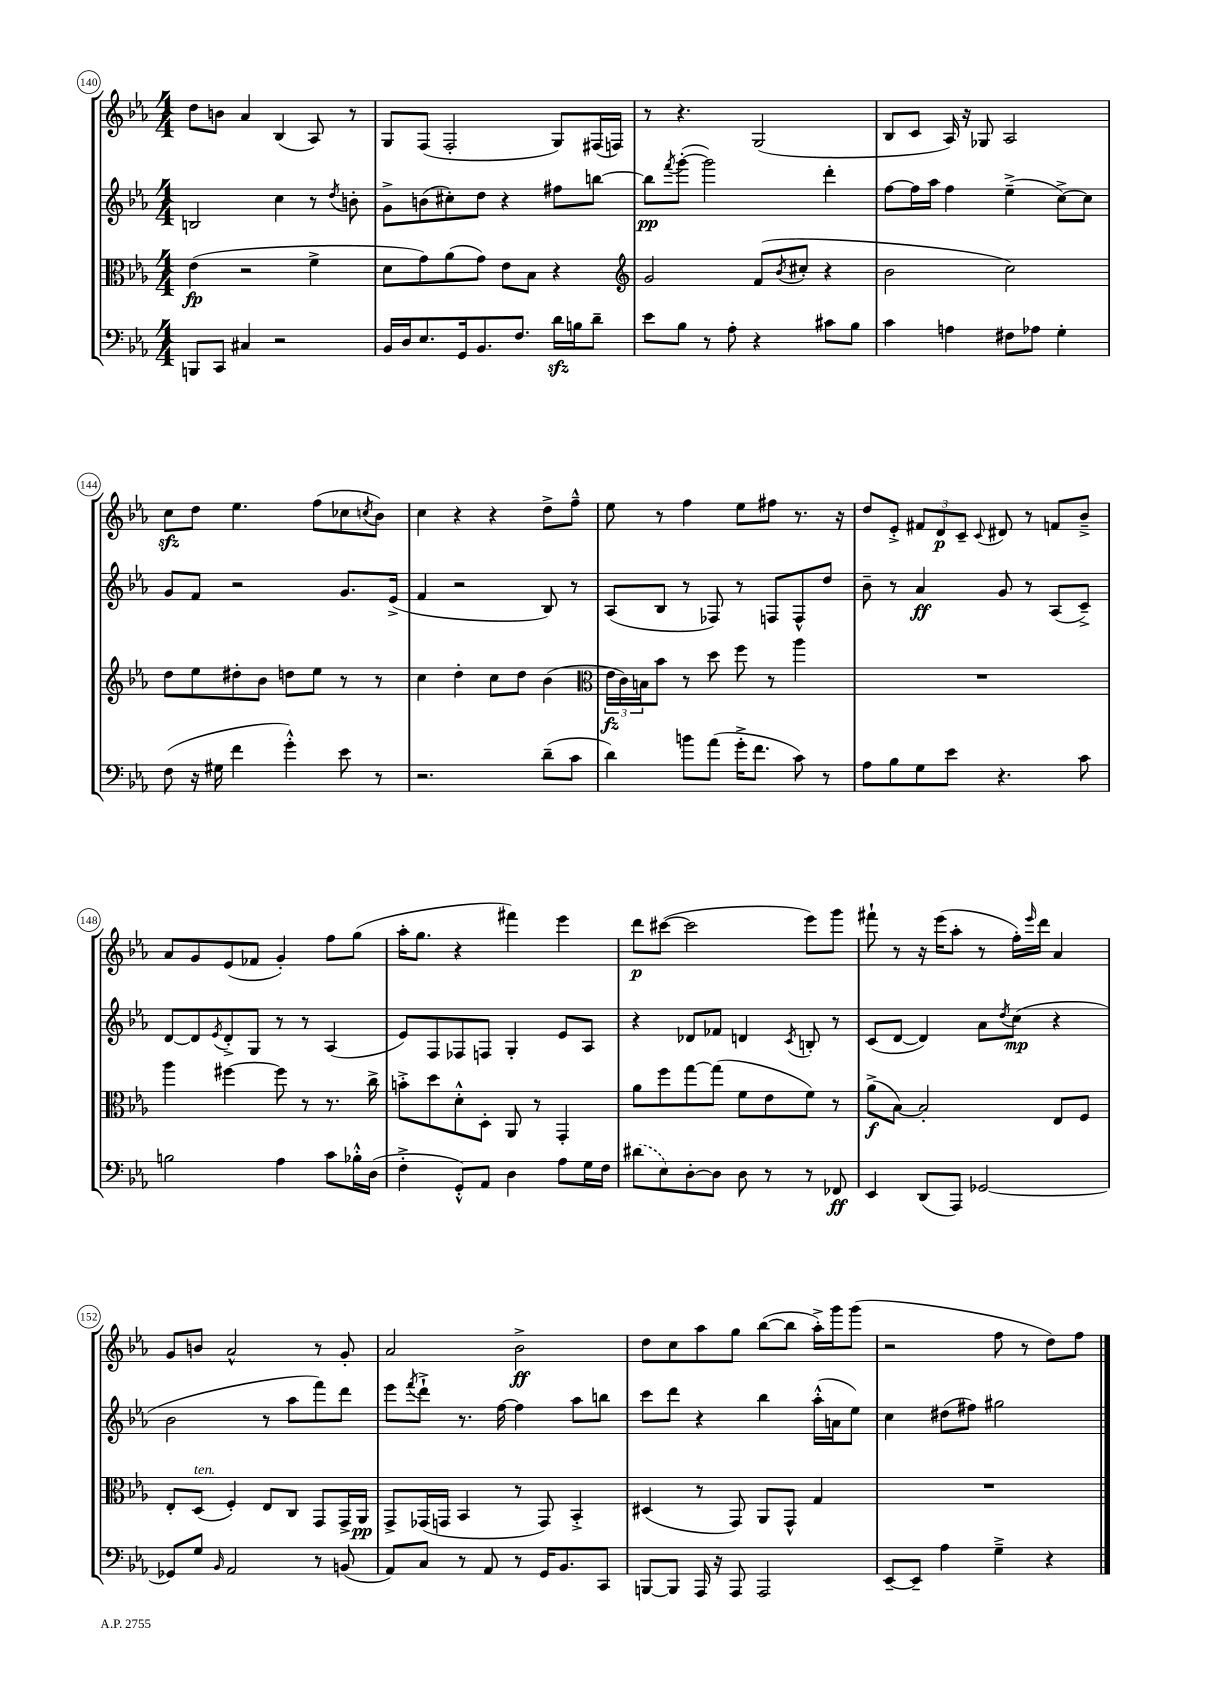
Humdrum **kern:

**kern	**dynam	**kern	**dynam	**kern	**dynam	**kern	**dynam
*part4	*part4	*part3	*part3	*part2	*part2	*part1	*part1
*staff4	*staff4	*staff3	*staff3	*staff2	*staff2	*staff1	*staff1
*clefF4	*	*clefC3	*	*clefG2	*	*clefG2	*
*k[b-e-a-]	*	*k[b-e-a-]	*	*k[b-e-a-]	*	*k[b-e-a-]	*
*M4/4	*	*M4/4	*	*M4/4	*	*M4/4	*
=140	=140	=140	=140	=140	=140	=140	=140
8BBBn/L	.	(4e-\	fp	2Bn/	.	8dd\L	.
8CC/J	.	.	.	.	.	8bn\J	.
4C#X/	.	2r	.	.	.	4a-/	.
2r	.	.	.	4cc\	.	(4B-/	.
.	.	4f^\	.	8r	.	8A-/)	.
.	.	.	.	8qdd/	.	.	.
.	.	.	.	8bn'\	.	8r	.
=141	=141	=141	=141	=141	=141	=141	=141
16BB-/LL	.	8d\L	.	8g^\L	.	8G/L	.
16D/J	.	.	.	.	.	.	.
8.E-/	.	8g\)	.	(8bn\	.	(8F/J	.
.	.	(8a-\	.	8cc#X'\)	.	2F'/	.
16GG/k	.	.	.	.	.	.	.
8.BB-/	.	8g\J)	.	8dd\J	.	.	.
.	.	8e-\L	.	4r	.	.	.
8.F/J	.	.	.	.	.	.	.
.	.	8B-\J	.	.	.	.	.
16dzz\LL	.	4r	.	8ff#X\L	.	8G/L)	.
16Bn\J	.	.	.	.	.	.	.
8d~\J	.	.	.	[8bbn\J	.	(16F#X/L	.
.	.	.	.	.	.	16Fn/JJ)	.
=142	=142	=142	=142	=142	=142	=142	=142
*	*	*clefG2	*	*	*	*	*
8e-\L	.	2g/	.	8bb\L]	pp	8r	.
.	.	.	.	8qfff/	.	.	.
8B-\J	.	.	.	([8ggg'\J	.	4.r	.
8r	.	.	.	2ggg\])	.	.	.
8A-'\	.	.	.	.	.	.	.
4r	.	(8f/L	.	.	.	(2G/	.
.	.	8qb-/	.	.	.	.	.
.	.	8cc#X'/J	.	.	.	.	.
8c#X\L	.	4r	.	4ddd'\	.	.	.
8B-\J	.	.	.	.	.	.	.
=143	=143	=143	=143	=143	=143	=143	=143
4c\	.	2b-\	.	[8ff\L	.	8B-/L	.
.	.	.	.	16ff\L]	.	8c/J	.
.	.	.	.	16aa-\JJ	.	.	.
4An\	.	.	.	4ff\	.	16A-/)	.
.	.	.	.	.	.	16r	.
.	.	.	.	.	.	8G-X/	.
8F#X\L	.	2cc\)	.	(4ee-~^\	.	2A-/	.
8A-X\J	.	.	.	.	.	.	.
4G'\	.	.	.	[8cc^\L)	.	.	.
.	.	.	.	8cc\J]	.	.	.
!!LO:LB:g=z
=144	=144	=144	=144	=144	=144	=144	=144
(8F\	.	8dd\L	.	8g/L	.	8cczz\L	.
16r	.	8ee-\	.	8f/J	.	8dd\J	.
16G#X\	.	.	.	.	.	.	.
4f\	.	8dd#X'\	.	2r	.	4.ee-\	.
.	.	8b-\J	.	.	.	.	.
4g'^^\)	.	8ddn\L	.	.	.	.	.
.	.	8ee-\J	.	.	.	(8ff\L	.
8e-\	.	8r	.	8.g/L	.	8cc-X\	.
.	.	.	.	.	.	8qccn/	.
8r	.	8r	.	.	.	8b-\J)	.
.	.	.	.	(16e-^/Jk	.	.	.
=145	=145	=145	=145	=145	=145	=145	=145
2.r	.	4cc\	.	4f/	.	4cc\	.
.	.	4dd'\	.	2r	.	4r	.
.	.	8cc\L	.	.	.	4r	.
.	.	8dd\J	.	.	.	.	.
(8d~\L	.	(4b-\	.	8B-/)	.	8dd^\L	.
8c\J	.	.	.	8r	.	8ff~^^\J	.
=146	=146	=146	=146	=146	=146	=146	=146
*	*	*clefC3	*	*	*	*	*
4d\)	.	24e-\LL	fz	(8A-/L	.	8ee-\	.
.	.	24c\)	.	.	.	.	.
.	.	24Bn\J	.	.	.	.	.
.	.	8b-\J	.	8B-/J	.	8r	.
8bn\L	.	8r	.	8r	.	4ff\	.
(8a-\J	.	8dd\	.	8F-X/)	.	.	.
16g'^\KL	.	8ff\	.	8r	.	8ee-\L	.
8.f\J	.	.	.	.	.	.	.
.	.	8r	.	8Fn/L	.	8ff#X\J	.
8c\)	.	4aa-\	.	8F^^/	.	8.r	.
8r	.	.	.	8dd/J	.	.	.
.	.	.	.	.	.	16r	.
=147	=147	=147	=147	=147	=147	=147	=147
8A-\L	.	1r	.	8b-~\	.	8dd/L	.
8B-\	.	.	.	8r	.	8e-'^/J	.
8G\	.	.	.	4a-/	ff	12f#X/L	.
.	.	.	.	.	.	12d/	p
8e-\J	.	.	.	.	.	.	.
.	.	.	.	.	.	12c~/J	.
.	.	.	.	.	.	8qqc/	.
4.r	.	.	.	8g/	.	8d#X/	.
.	.	.	.	8r	.	8r	.
.	.	.	.	(8A-/L	.	8fn/L	.
8c\	.	.	.	8c~^/J)	.	8b-~^/J	.
!!LO:LB:g=z
=148	=148	=148	=148	=148	=148	=148	=148
2Bn\	.	4aa-\	.	[8d/L	.	8a-/L	.
.	.	.	.	8d/]	.	8g/	.
.	.	.	.	8qe-/	.	.	.
.	.	[4ff#X\	.	8d'^/	.	(8e-/	.
.	.	.	.	8G/J	.	8f-X/J	.
4A-\	.	8ff#\]	.	8r	.	4g'/)	.
.	.	8r	.	8r	.	.	.
8c\L	.	8.r	.	(4A-/	.	8ff\L	.
16B-X'^^\L	.	.	.	.	.	(8gg\J	.
(16D\JJ	.	16cc^\	.	.	.	.	.
=149	=149	=149	=149	=149	=149	=149	=149
4F'^\	.	8bn'^\L	.	8e-/L)	.	16aa-'\KL	.
.	.	.	.	.	.	8.gg\J	.
.	.	8dd\	.	8F/	.	.	.
8GG'^^/L)	.	8d'^^\	.	8F-X/	.	4r	.
8AA-/J	.	8D'\J	.	8Fn/J	.	.	.
4D\	.	8AA-/	.	4G'/	.	4fff#X\)	.
.	.	8r	.	.	.	.	.
8A-\L	.	4GG'/	.	8e-/L	.	4eee-\	.
16G\L	.	.	.	8A-/J	.	.	.
16F\JJ	.	.	.	.	.	.	.
=150	=150	=150	=150	=150	=150	=150	=150
(8d#X\L	.	8a-\L	.	4r	.	8ddd\L	p
8E-\)	.	8ff\	.	.	.	([8ccc#X\J	.
[8D'\	.	[8gg\	.	8d-X/L	.	2ccc#\]	.
8D\J]	.	(8gg\J]	.	8f-X/J	.	.	.
8D\	.	8f\L	.	4dn/	.	.	.
8r	.	8e-\	.	.	.	.	.
.	.	.	.	8qc/	.	.	.
8r	.	8f\J)	.	8Bn'/	.	8eee-\L)	.
8FF-X/	ff	8r	.	8r	.	8ggg\J	.
=151	=151	=151	=151	=151	=151	=151	=151
4EE-/	.	(8a-^\L	f	(8c/L	.	8fff#X`\	.
.	.	[8B-\J)	.	[8d/J	.	8r	.
(8DD/L	.	2B-'/]	.	4d/])	.	16r	.
.	.	.	.	.	.	(16eee-\KL	.
8AAA-/J)	.	.	.	.	.	8aa-'\J	.
[2GG-X/	.	.	.	8a-\L	.	8r	.
.	.	.	.	8qdd/	.	.	.
.	.	.	.	(8cc\J	mp	16ff'\LL)	.
.	.	.	.	.	.	16qqeee-/	.
.	.	.	.	.	.	16ddd\JJ	.
.	.	8E-/L	.	4r	.	4a-/	.
.	.	8F/J	.	.	.	.	.
!!LO:LB:g=z
=152	=152	=152	=152	=152	=152	=152	=152
8GG-X/L]	.	8E-'/L	.	2b-\	.	8g/L	.
!	!	!LO:TX:a:i:t=ten.	!	!	!	!	!
8G/J	.	(8D/J	.	.	.	8bn/J	.
16qqBB-/	.	.	.	.	.	.	.
2AA-/	.	4F'/)	.	.	.	2a-^^/	.
.	.	8E-/L	.	8r	.	.	.
.	.	8C/J	.	8aa-\L	.	.	.
8r	.	8GG/L	.	8fff\)	.	8r	.
(8BBn/	.	16GG^/L	.	8ddd\J	.	8g'/	.
.	.	16AA-/JJ	pp	.	.	.	.
=153	=153	=153	=153	=153	=153	=153	=153
8AA-/L)	.	8GG^/L	.	8eee-\L	.	2a-/	.
.	.	.	.	8qfff/	.	.	.
8C/J	.	(16GG-X/L	.	8ddd`^\J	.	.	.
.	.	16GGn/JJ	.	.	.	.	.
8r	.	4BB-/	.	8.r	.	.	.
8AA-/	.	.	.	.	.	.	.
.	.	.	.	[16ff\	.	.	.
8r	.	8r	.	4ff\]	.	2b-^\	ff
16GG/KL	.	8GG/)	.	.	.	.	.
8.BB-/	.	.	.	.	.	.	.
.	.	4BB-'^/	.	8aa-\L	.	.	.
8CC/J	.	.	.	8bbn\J	.	.	.
=154	=154	=154	=154	=154	=154	=154	=154
[8BBBn/L	.	(4D#X/	.	8ccc\L	.	8dd\L	.
8BBB/J]	.	.	.	8ddd\J	.	8cc\	.
16AAA-/	.	8r	.	4r	.	8aa-\	.
16r	.	.	.	.	.	.	.
8AAA-/	.	8GG/)	.	.	.	8gg\J	.
2AAA-/	.	8AA-/L	.	4bb-\	.	([8bb-\L	.
.	.	8GG^^/J	.	.	.	8bb-\J]	.
.	.	4G/	.	(16aa-'^^\LL	.	16aa-'^\LL)	.
.	.	.	.	16an\J	.	16ggg\J	.
.	.	.	.	8ee-\J)	.	(8ggg\J	.
=155	=155	=155	=155	=155	=155	=155	=155
[8EE-~/L	.	1r	.	4cc\	.	2r	.
8EE-~/J]	.	.	.	.	.	.	.
4A-\	.	.	.	(8dd#X\L	.	.	.
.	.	.	.	8ff#X\J)	.	.	.
4G~^\	.	.	.	2gg#X\	.	8ff\	.
.	.	.	.	.	.	8r	.
4r	.	.	.	.	.	8dd\L)	.
.	.	.	.	.	.	8ff\J	.
==	==	==	==	==	==	==	==
*-	*-	*-	*-	*-	*-	*-	*-
